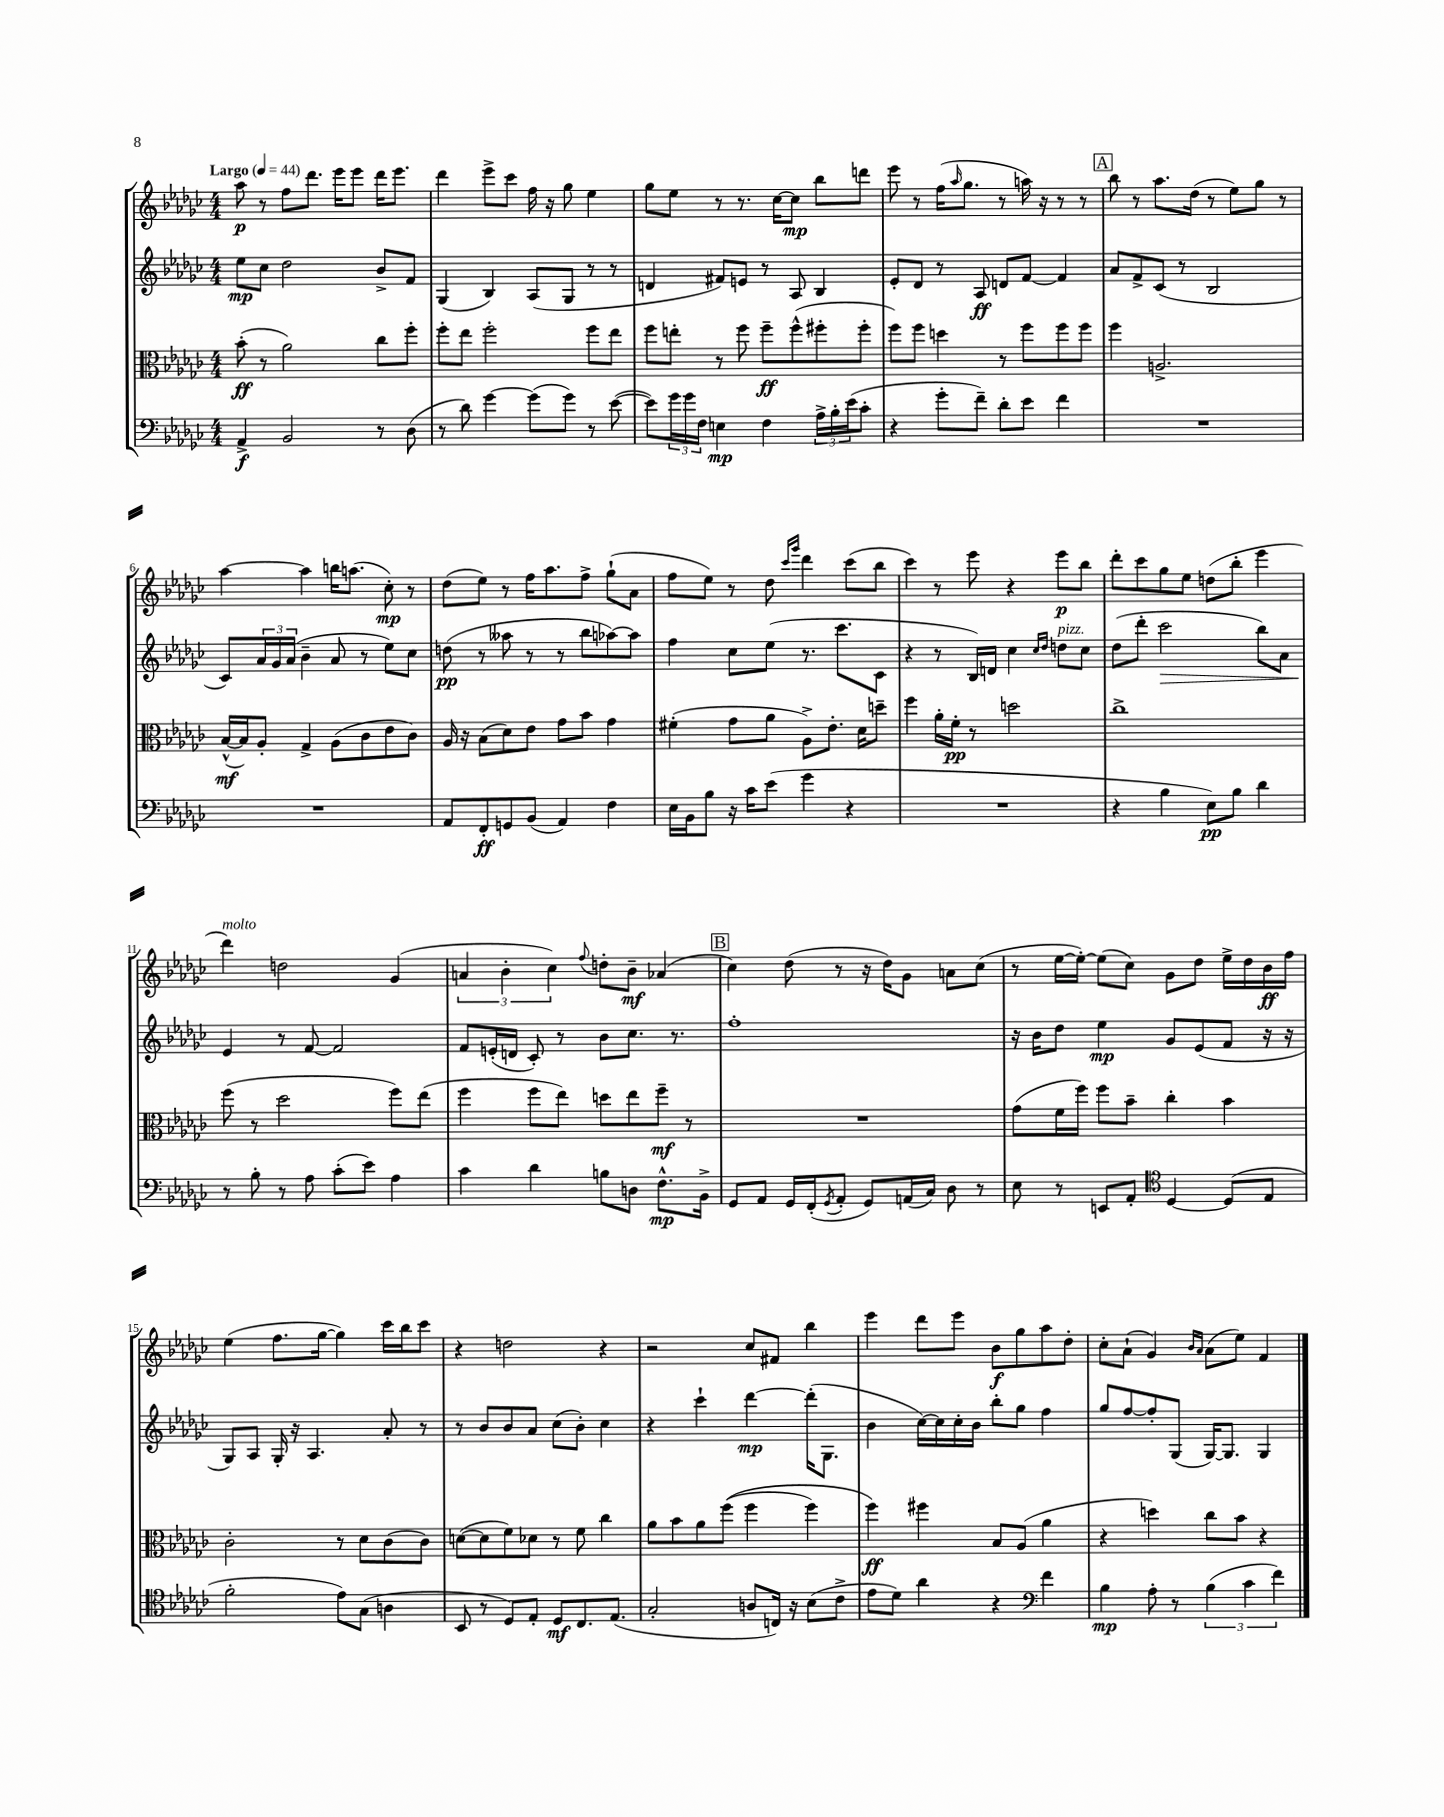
<<
\new StaffGroup <<
\new Staff = "s0" {
    \clef treble \key ges \major \numericTimeSignature \time 4/4 \tempo "Largo" 4 = 44
    aes''8\p r8 f''8 des'''8. ees'''16 ees'''8 des'''16 ees'''8. |
    des'''4 ees'''8-> ces'''8 f''16 r16 ges''8 ees''4 |
    ges''8 ees''8 r8 r8. ces''16~ ces''8\mp bes''8 d'''8 |
    ees'''8 r8 f''16( \grace { aes''16 } ges''8. r8 a''16) r16 r8 r8 |
    \mark \markup { \box "A" } bes''8 r8 aes''8. des''16( r8 ees''8) ges''8 r8 |
    aes''4~ aes''4 b''16 a''8.( ces''8-.\mp) r8 |
    des''8( ees''8) r8 f''16 aes''8. f''8-> ges''8-!( aes'8 |
    f''8 ees''8) r8 des''8 \grace { ces'''16 ges'''16 } des'''4 ces'''8( bes''8 |
    ces'''4) r8 ees'''8 r4 ees'''8\p bes''8 |
    des'''8-. ces'''8 ges''8 ees''8 d''8( bes''8-. ees'''4 |
    des'''4^\markup { \italic "molto" }) d''2 ges'4( |
    \tuplet 3/2 { a'4 bes'4-. ces''4) } \appoggiatura { f''8 } d''8-. bes'8--\mf aes'4( |
    \mark \markup { \box "B" } ces''4) des''8( r8 r16 des''16) ges'8 a'8 ces''8( |
    r8 ees''16~ ees''16~-.) ees''8( ces''8) ges'8 des''8 ees''16-> des''16 bes'16\ff f''16 |
    ees''4( f''8. ges''16~ ges''4) ces'''16 bes''16 ces'''8 |
    r4 d''2 r4 |
    r2 ces''8 fis'8 bes''4 |
    ees'''4 des'''8 ees'''8 bes'8\f ges''8 aes''8 des''8-. |
    ces''8-. aes'8-!( ges'4) \grace { bes'16 aes'16 } aes'8( ees''8) f'4 \bar "|." |
}
\new Staff = "s1" {
    \clef treble \key ges \major \numericTimeSignature \time 4/4
    ees''8\mp ces''8 des''2 bes'8-> f'8 |
    ges4( bes4) aes8( ges8 r8 r8 |
    d'4 fis'8) e'8 r8 aes8 bes4 |
    ees'8-. des'8 r8 aes8\ff d'8 f'8~ f'4 |
    \mark \markup { \box "A" } aes'8 f'8-> ces'8( r8 bes2 |
    ces'8) \tuplet 3/2 { aes'16 ges'16 aes'16( } bes'4-- aes'8 r8 ees''8) ces''8 |
    d''8\pp( r8 aeses''8 r8 r8 bes''8 aes''8~) aes''8 |
    f''4 ces''8 ees''8( r8. ces'''8. ces'8 |
    r4 r8 bes16) d'16 ces''4 \grace { ces''16 des''16 } d''8^\markup { \italic "pizz." } ces''8 |
    des''8( des'''8-. ces'''2\> bes''8) aes'8 |
    ees'4\! r8 f'8~ f'2 |
    f'8 e'16-.( d'16 ces'8-.) r8 bes'8 ces''8. r8. |
    \mark \markup { \box "B" } f''1-. |
    r16 bes'16 des''8 ees''4\mp ges'8 ees'8( f'8 r16 r16 |
    ges8) aes8 ges16-. r16 aes4. aes'8-. r8 |
    r8 bes'8 bes'8 aes'8 ces''8( bes'8-.) ces''4 |
    r4 ces'''4-! des'''4~\mp des'''16-.( ges8. |
    bes'4 ces''16~) ces''16 ces''16-. bes'16 bes''8-. ges''8 f''4 |
    ges''8 f''8~ f''8-. ges8( ges16~) ges8. ges4 \bar "|." |
}
\new Staff = "s2" {
    \clef alto \key ges \major \numericTimeSignature \time 4/4
    bes'8-.\ff( r8 aes'2) ces''8 f''8-. |
    f''8-. ees''8 f''2-. f''8 ees''8 |
    f''8 e''8-. r8 f''8 f''8--\ff f''8-^( fis''8-. fis''8-. |
    f''8) f''8 d''4 r8 f''8 f''8 f''8 |
    \mark \markup { \box "A" } f''4 a2.-> |
    bes16~-^\mf( bes16) aes8-. ges4-> aes8( ces'8 ees'8 ces'8) |
    aes16 r16 bes8( des'8) ees'8 ges'8 bes'8 ges'4 |
    fis'4-.( ges'8 aes'8 aes8->) ees'8.-. des'16 d''8-- |
    f''4 aes'16-. f'16-.\pp r8 d''2 |
    ces''1-> |
    f''8( r8 des''2 f''8) ees''8( |
    f''4 f''8 ees''8) d''8 ees''8 f''8--\mf r8 |
    \mark \markup { \box "B" } R1 |
    ges'8( f'16 f''16) f''8 bes'8-- ces''4-. bes'4 |
    ces'2-. r8 des'8 ces'8( ces'8) |
    d'8~( d'8 f'8) des'8 r8 f'8 ces''4 |
    aes'8 bes'8 aes'8 f''8(\( f''4 f''4) |
    f''4\ff\) fis''4 bes8 aes8( aes'4 |
    r4 d''4) ces''8 bes'8 r4 \bar "|." |
}
\new Staff = "s3" {
    \clef bass \key ges \major \numericTimeSignature \time 4/4
    aes,4->\f bes,2 r8 des8( |
    r8 des'8) ges'4~ ges'8( ges'8) r8 ees'8~( |
    ees'8) \tuplet 3/2 { ges'16 ges'16 f16 } e4\mp f4 \tuplet 3/2 { aes16-> bes16-. ees'16( } ces'8-. |
    r4 ges'8-. f'8--) des'8-. ees'8 f'4 |
    \mark \markup { \box "A" } R1 |
    R1 |
    aes,8 f,8-.\ff g,8 bes,8( aes,4) f4 |
    ees16 bes,16 bes8 r16 ces'16 ees'8( ges'4 r4 |
    R1 |
    r4 bes4 ees8\pp) bes8 des'4 |
    r8 bes8-. r8 aes8 ces'8-.( ees'8) aes4 |
    ces'4 des'4 b8 d8 f8.-^\mp bes,16-> |
    \mark \markup { \box "B" } ges,8 aes,8 ges,16 f,16-.( \acciaccatura { ges,8 } aes,8-. ges,8) a,16( ces16) des8 r8 |
    ees8 r8 e,8 aes,8-. \clef tenor des4~ des8( ees8 |
    f'2-. ees'8) ges8( a4 |
    bes,8 r8 des8) ees8-. des8\mf ces8. ees8.( |
    ges2-. a8 c16) r16 bes8( ces'8-> |
    ees'8 des'8) aes'4 r4 \clef bass f'4 |
    bes4\mp aes8-. r8 \tuplet 3/2 { bes4( ces'4 f'4) } \bar "|." |
}
>>
>>
